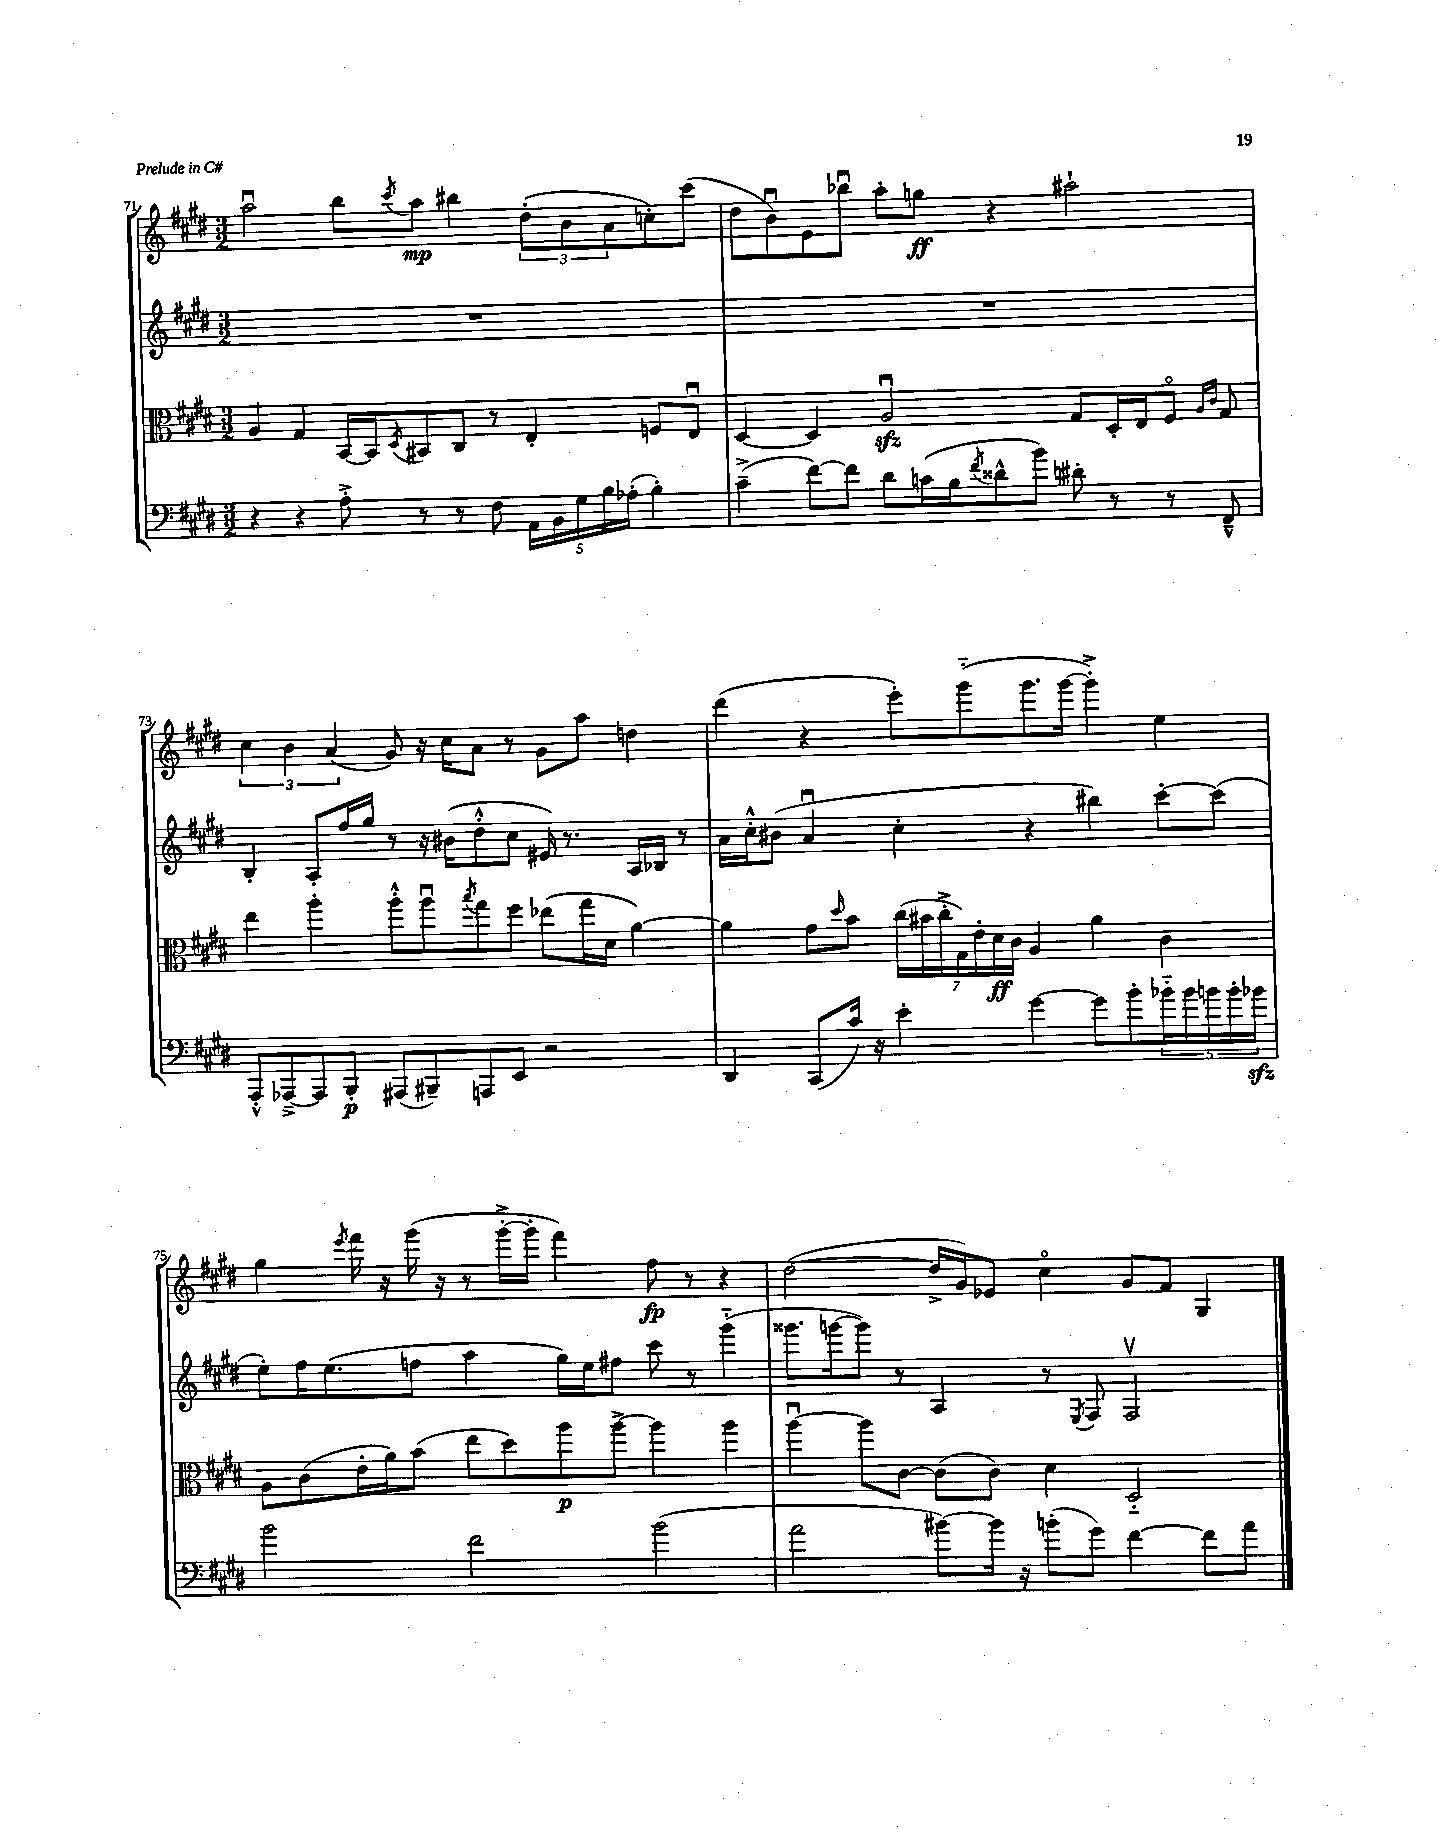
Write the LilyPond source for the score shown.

<<
\new StaffGroup <<
\new Staff = "s0" {
    \clef treble \key e \major \numericTimeSignature \time 3/2
    a''2\downbow b''8 \acciaccatura { cis'''8 } a''8\mp bis''4 \tuplet 3/2 { dis''8-.( b'8 a'8 } c''8-.) cis'''8( |
    dis''8 b'8\downbow) e'8 bes''8\downbow a''8-. g''8\ff r4 ais''2-! |
    \tuplet 3/2 { cis''4 b'4 a'4( } gis'8) r16 cis''16 a'8 r8 gis'8 a''8 d''4 |
    dis'''4( r4 e'''8-.) gis'''8-_( gis'''8. gis'''16~ gis'''4-.->) e''4 |
    gis''4 \acciaccatura { e'''8 } fis'''16 r16 gis'''16( r16 r8 gis'''16~-.-> gis'''16-. fis'''4) fis''8\fp r8 r4 |
    dis''2~( dis''16-> gis'16) ees'8 cis''4\flageolet gis'8 fis'8 gis4 \bar "|." |
}
\new Staff = "s1" {
    \clef treble \key e \major \numericTimeSignature \time 3/2
    R1. |
    R1. |
    b4-. a8-. fis''16 gis''16 r8 r16 bis'16( dis''8-.-^ cis''8 eis'16) r8. a16 bes16 r8 |
    a'16 cis''16-.-^ bis'8( a'4\downbow cis''4-. r4 bis''4) cis'''8~-. cis'''8( |
    e''8-.) fis''16 e''8.( f''8 a''4 gis''16) e''16 fis''8 cis'''8 r8 gis'''4-_( |
    gisis'''8. g'''16~ g'''8) r8 a4 r8 \acciaccatura { e8 } fis8 fis2\upbow \bar "|." |
}
\new Staff = "s2" {
    \clef alto \key e \major \numericTimeSignature \time 3/2
    a4 gis4 b,16~ b,16 \acciaccatura { dis8 } bis,8 cis8 r8 e4-. f8 e8\downbow |
    dis4~ dis4 a2\downbow\sfz gis8 dis16-. e16 fis8\flageolet \grace { a16 cis'16 } gis8 |
    e''4 a''4-. a''8-.-^ a''8\downbow \acciaccatura { b''8 } gis''8 fis''8 ees''8( gis''16 dis'16 a'4~) |
    a'4 gis'8 \grace { dis''16 } b'8 \tuplet 7/4 { cis''16( bis'16 cis''16-.-> gis16) e'16-. dis'16\ff cis'16 } a4 a'4 cis'4 |
    a8 cis'8( e'16-. a'16) b'8( e''8 dis''8) a''8\p a''8~-> a''4 a''4 |
    a''4~\downbow a''8 cis'8~ cis'8( cis'8) dis'4 dis2-_ \bar "|." |
}
\new Staff = "s3" {
    \clef bass \key e \major \numericTimeSignature \time 3/2
    r4 r4 a8-.-> r8 r8 fis8 \tuplet 5/4 { a,16 b,16 gis16 b16 aes16-.( } b4-.) |
    cis'4--->( fis'8~) fis'8 dis'8 c'16( b16 \acciaccatura { fis'8 } disis'8-^ b'8) dis'8-. r8 r8 fis,8---^ |
    a,,8-.-^ aes,,8~---> aes,,8 b,,8-.\p ais,,8( bis,,8--) a,,8 e,8 r2 |
    dis,4 cis,8( cis'16) r16 e'4-. gis'4~ gis'8 b'8-. \tuplet 5/4 { bes'16-_ bes'16 b'16 b'16-. bes'16\sfz } |
    b'2 fis'2 b'2( |
    a'2 bis'8~) bis'16 r16 b'8-.( gis'8) fis'4~ fis'8 a'8 \bar "|." |
}
>>
>>
\layout { \context { \Score currentBarNumber = #71 } }
